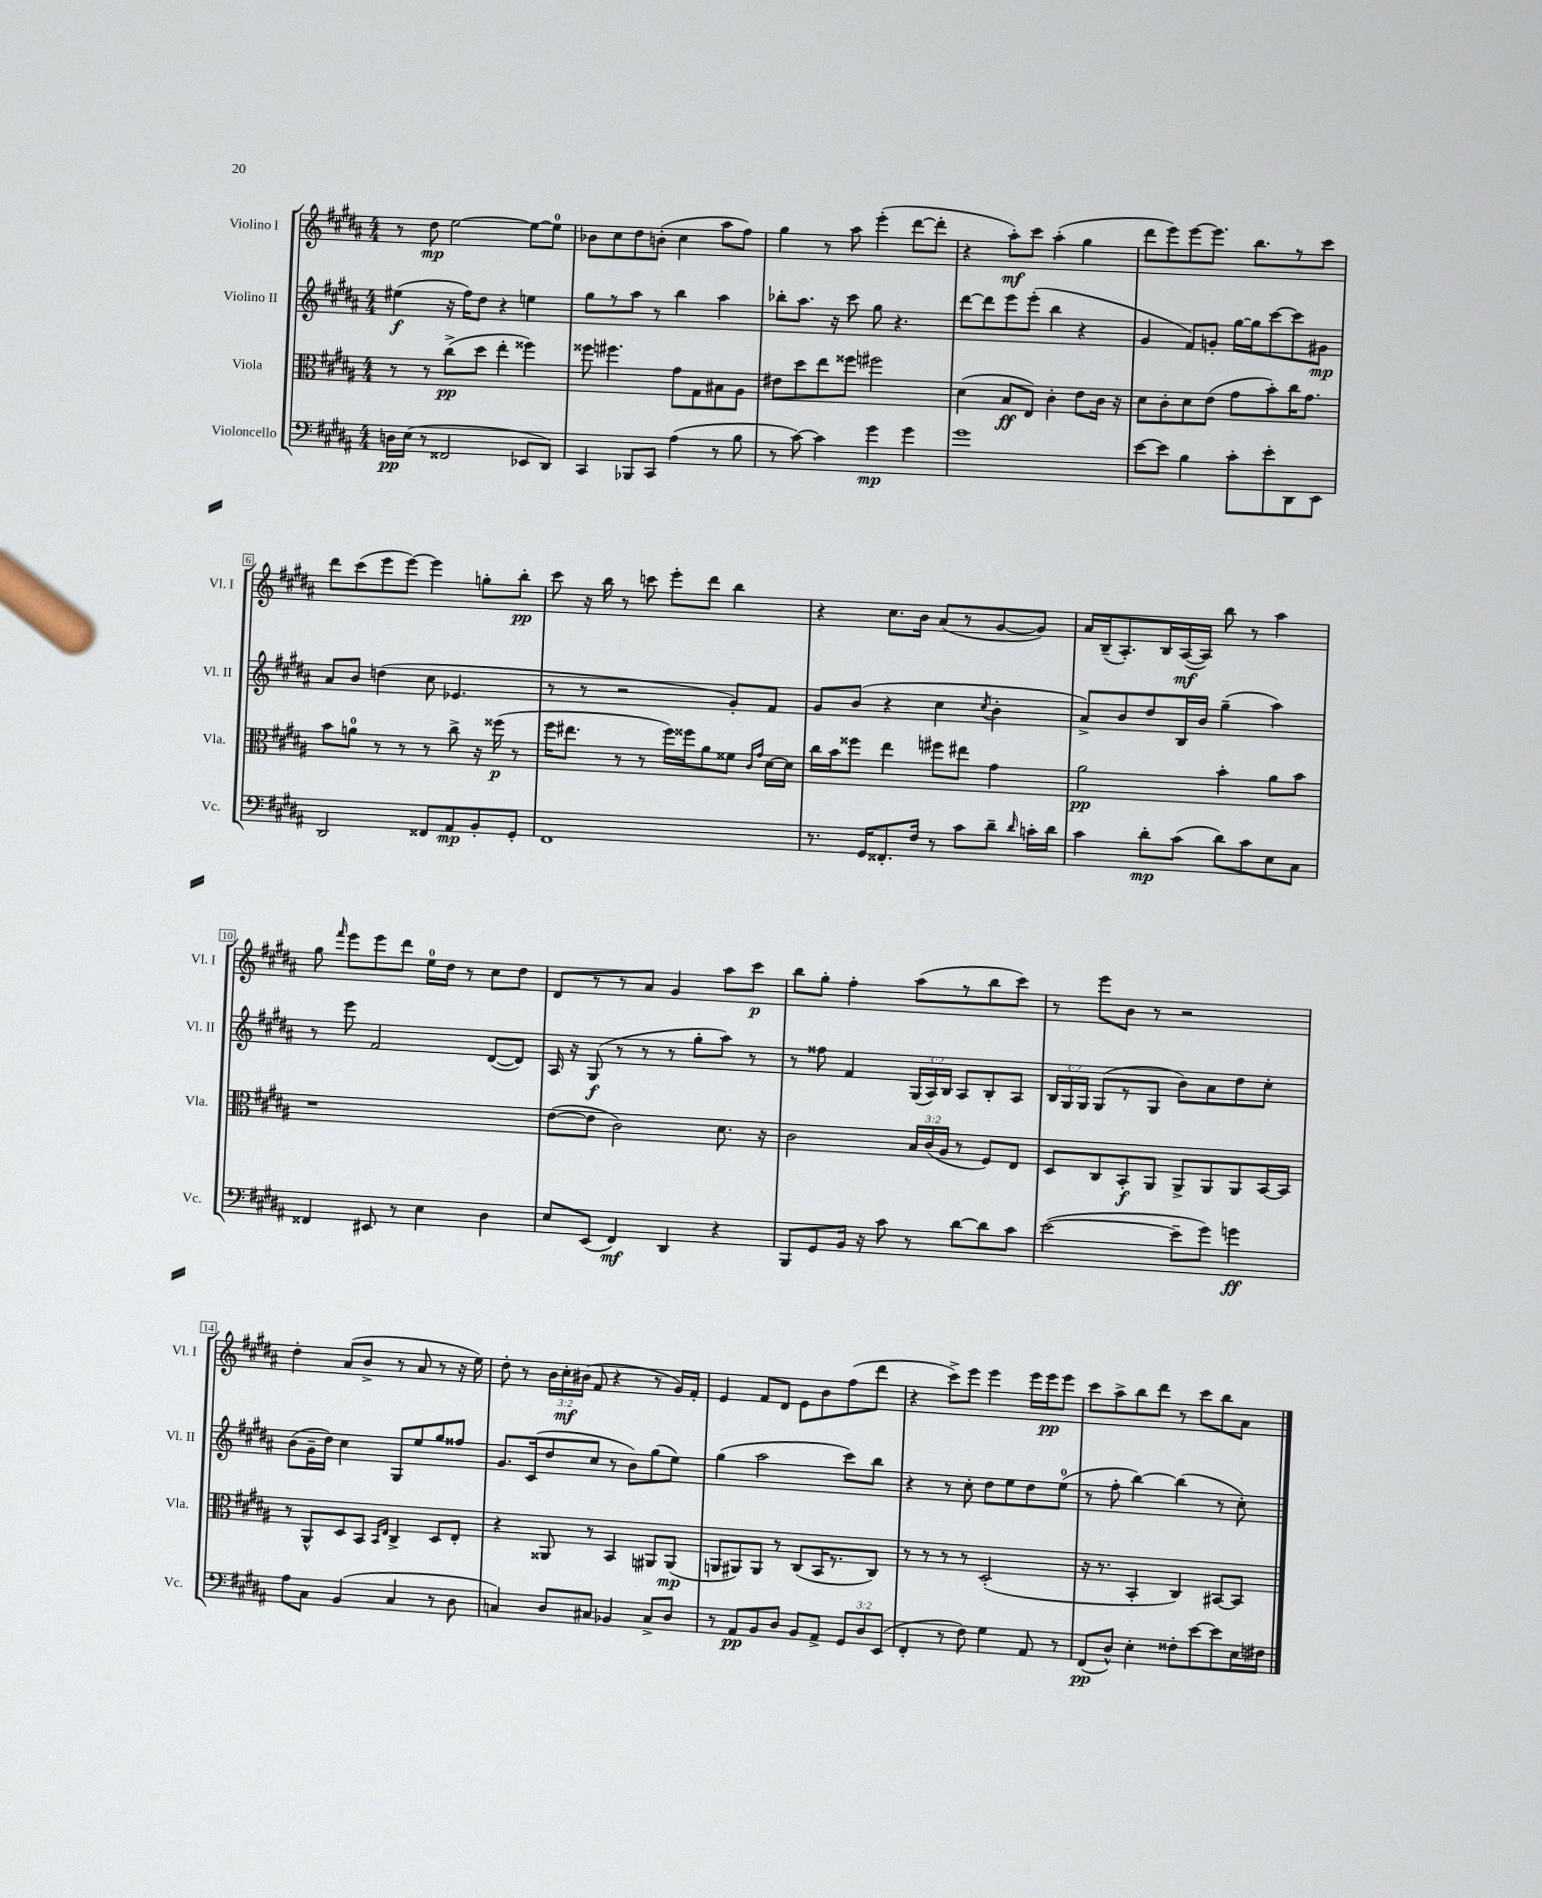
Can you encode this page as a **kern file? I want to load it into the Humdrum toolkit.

**kern	**kern	**kern	**kern
*staff4	*staff3	*staff2	*staff1
*clefF4	*clefC3	*clefG2	*clefG2
*k[f#c#g#d#a#]	*k[f#c#g#d#a#]	*k[f#c#g#d#a#]	*k[f#c#g#d#a#]
*M4/4	*M4/4	*M4/4	*M4/4
16D	8r	(4ee#	8r
(16E	.	.	.
8r	8r	.	8dd#
2FF##	(8cc#^	16r	[2ee
.	.	16ff#)	.
.	8dd#	8dd#	.
.	4ee'	4r	.
8EE-	4ff##)	4ee	8ee_
8DD#)	.	.	8ee]
=	=	=	=
4CC#	8ff##	8gg#	8b-
.	4.ff#	8r	8cc#
8BBB-	.	8aa#	8dd#
8CC#	.	8r	(8b'
(4A#	8g#	4bb	4cc#
.	8G#	.	.
8r	8B#	4aa#	8aa#
8B	8A#	.	8ff#)
=	=	=	=
8r	8e#	8bb-'	4gg#
[8c#)	8dd#	8.aa#	.
4c#]	8ee	.	8r
.	.	16r	.
.	8ff##	8ccc#	8aa#
4g#	2ff#	8gg#	(4eee'
.	.	4.r	.
4g#	.	.	[8ddd#
.	.	.	8ddd#']
=	=	=	=
1g#	(4d#	[8ddd#	4r
.	.	8ddd#]	.
.	8B	8eee	8aa#')
.	8E)	(8eee'	8ccc#
.	4c#'	4bb	(4aa#'
.	8e	4r	4gg#
.	16c#	.	.
.	16r	.	.
=	=	=	=
[8e	8d#	4g#	8ddd#
8e]	8c#'	.	8eee)
4B	8d#	8f#)	[8eee
.	(8e	8g'	8.eee]
8c#'	8g#	[16gg#	.
.	.	16gg#]	8.bb
8e'	8b')	[8ccc#	.
8DD#	16cc#	8ccc#]	8r
.	8.g#	.	.
8EE	.	8g#	8ccc#
=	=	=	=
2DD#	8b	8a#	8ddd#
.	8a	8b	(8ccc#
.	8r	(4dd	8eee
.	8r	.	[8eee)
8FF##	8r	8cc#	4eee]
8AA#	8cc#^	4.e-	.
8BB'	16r	.	8gg'
.	(16ff##	.	.
8GG#'	8r	.	8bb'
=	=	=	=
1FF#	16ff#	8r	8ccc#
.	8.ee#	.	.
.	.	8r	16r
.	.	.	16bb
.	8r	2r	8r
.	8r	.	8ccc
.	16ff#)	.	8eee'
.	16ff##	.	.
.	8a#	.	8ddd#
.	8f##	8g#')	4bb
.	16qqc#	.	.
.	16qqg#	.	.
.	[16d#	8f#	.
.	16d#]	.	.
=	=	=	=
8.r	16cc#	8g#	4r
.	16b	.	.
.	8ff##	(8b	.
16GG#	.	.	.
8.FF##'	4ee	4r	8.cc#
16F#	.	.	16b
8r	8ff#	4cc#	(8a#
8c#	8ee#	.	8r
.	.	8qcc#	.
8d#~	4g#	4b'	[8g#
16qqd#	.	.	.
16c'	.	.	8g#])
16d#	.	.	.
=	=	=	=
4c#	2a#	8a#^)	16a#
.	.	.	(16B~
.	.	8b	8.A#')
8d#'	.	8dd#	.
.	.	.	16B
(8c#	.	16B	([16A#
.	.	16b	16A#])
8d#)	4b'	(4gg#~	8bb
8c#	.	.	8r
8E	8a#	4aa#)	4aa#
8C#	8b	.	.
=	=	=	=
4FF##	1r	8r	8gg#
.	.	.	16qqfff#
.	.	8eee	8eee
8EE#	.	2f#	8eee
8r	.	.	8ddd#
4E	.	.	16ee
.	.	.	16dd#
.	.	.	8r
4D#	.	([8d#	8cc#
.	.	8d#])	8dd#
=	=	=	=
8E	([8e	16A#	8d#
.	.	16r	.
(8EE	8e]	(8G#	8r
4FF#)	2c#)	8r	8r
.	.	8r	8a#
4DD#	.	8r	4g#
.	.	8gg#'	.
4r	8.d#	8aa#)	8aa#
.	.	8r	8ccc#
.	16r	.	.
=	=	=	=
8BBB	2c#	8r	8bb
8GG#	.	8ff##	8gg#'
16BB	.	4f#	4ff#'
16r	.	.	.
8c#	.	.	.
8r	24B	(24G#	(8aa#
.	(24c#	24A#)	.
.	24A#	24B	.
[8d#	8r	8A#	8r
8d#]	8F#)	8B'	8bb
8c#	8E	8A#	8ccc#)
=	=	=	=
([2e	8D#	24B	8r
.	.	24G#	.
.	.	24G#	.
.	8C#	(8G#	8eee
.	8BB'	8r	8b
.	8AA#	8G#	8r
8e~]	8AA#^	8b)	2r
8g#)	8AA#	8a#	.
4g	8AA#	8dd#	.
.	[16BB	8cc#'	.
.	16BB]	.	.
=	=	=	=
8A#	8r	(8b	4dd#'
8C#	8AA#^^	16g#~	.
.	.	16dd#)	.
(4BB	8D#	4cc#	(8a#
.	8BB	.	8b^
.	16qqBB	.	.
.	16qqE	.	.
4C#	4C#^	8G#	8r
.	.	8ee	8a#
8r	8D#	8gg#	8r
8D#	8E'	8ff##	16r
.	.	.	16ee)
=	=	=	=
4C)	4r	8.g#	8dd#'
.	.	.	8r
.	.	(16c#	.
8D#	8AA##	8dd#	24b
.	.	.	24cc#'
.	.	.	(24b#
8C#	8r	8cc#	8f#
4BB-	4BB	8r	4r
.	.	8b)	.
8C#^	8AA#	(8gg#	8r
8D#	(8AA#	8ee)	16g#)
.	.	.	16f#'
=	=	=	=
8r	8AA	(4gg#	4e
8AA#	8AA#)	.	.
8BB	8AA#	2aa#	8f#
8D#	8r	.	8d#
8BB	(8C#	.	8e
8AA#^	16BB	.	8b
.	8.r	.	.
12GG#	.	8ccc#)	(8ff#
12D#	.	.	.
.	8C#)	8bb	8ddd#
(12EE	.	.	.
=	=	=	=
4FF#'	8r	4r	4r
.	8r	.	.
8r	8r	8r	8ccc#^)
8F#)	8r	8cc#'	8eee
4G#	(2D#'	8dd#	4eee
.	.	8ee	.
8AA#	.	8dd#	16eee
.	.	.	16eee
8r	.	(8ee	8eee
=	=	=	=
(8FF#	16r	8r	8ccc#
.	8.r	.	.
8D#^^)	.	8ff#'	8aa#^
4E'	4BB'	[4bb)	8bb
.	.	.	8ddd#
8F##'	4C#)	(4bb]	8r
[8e	.	.	8ccc#
8e]	[8BB#	8r	8bb
16E	8BB#]	8cc#')	8a#
16F#	.	.	.
==	==	==	==
*-	*-	*-	*-
